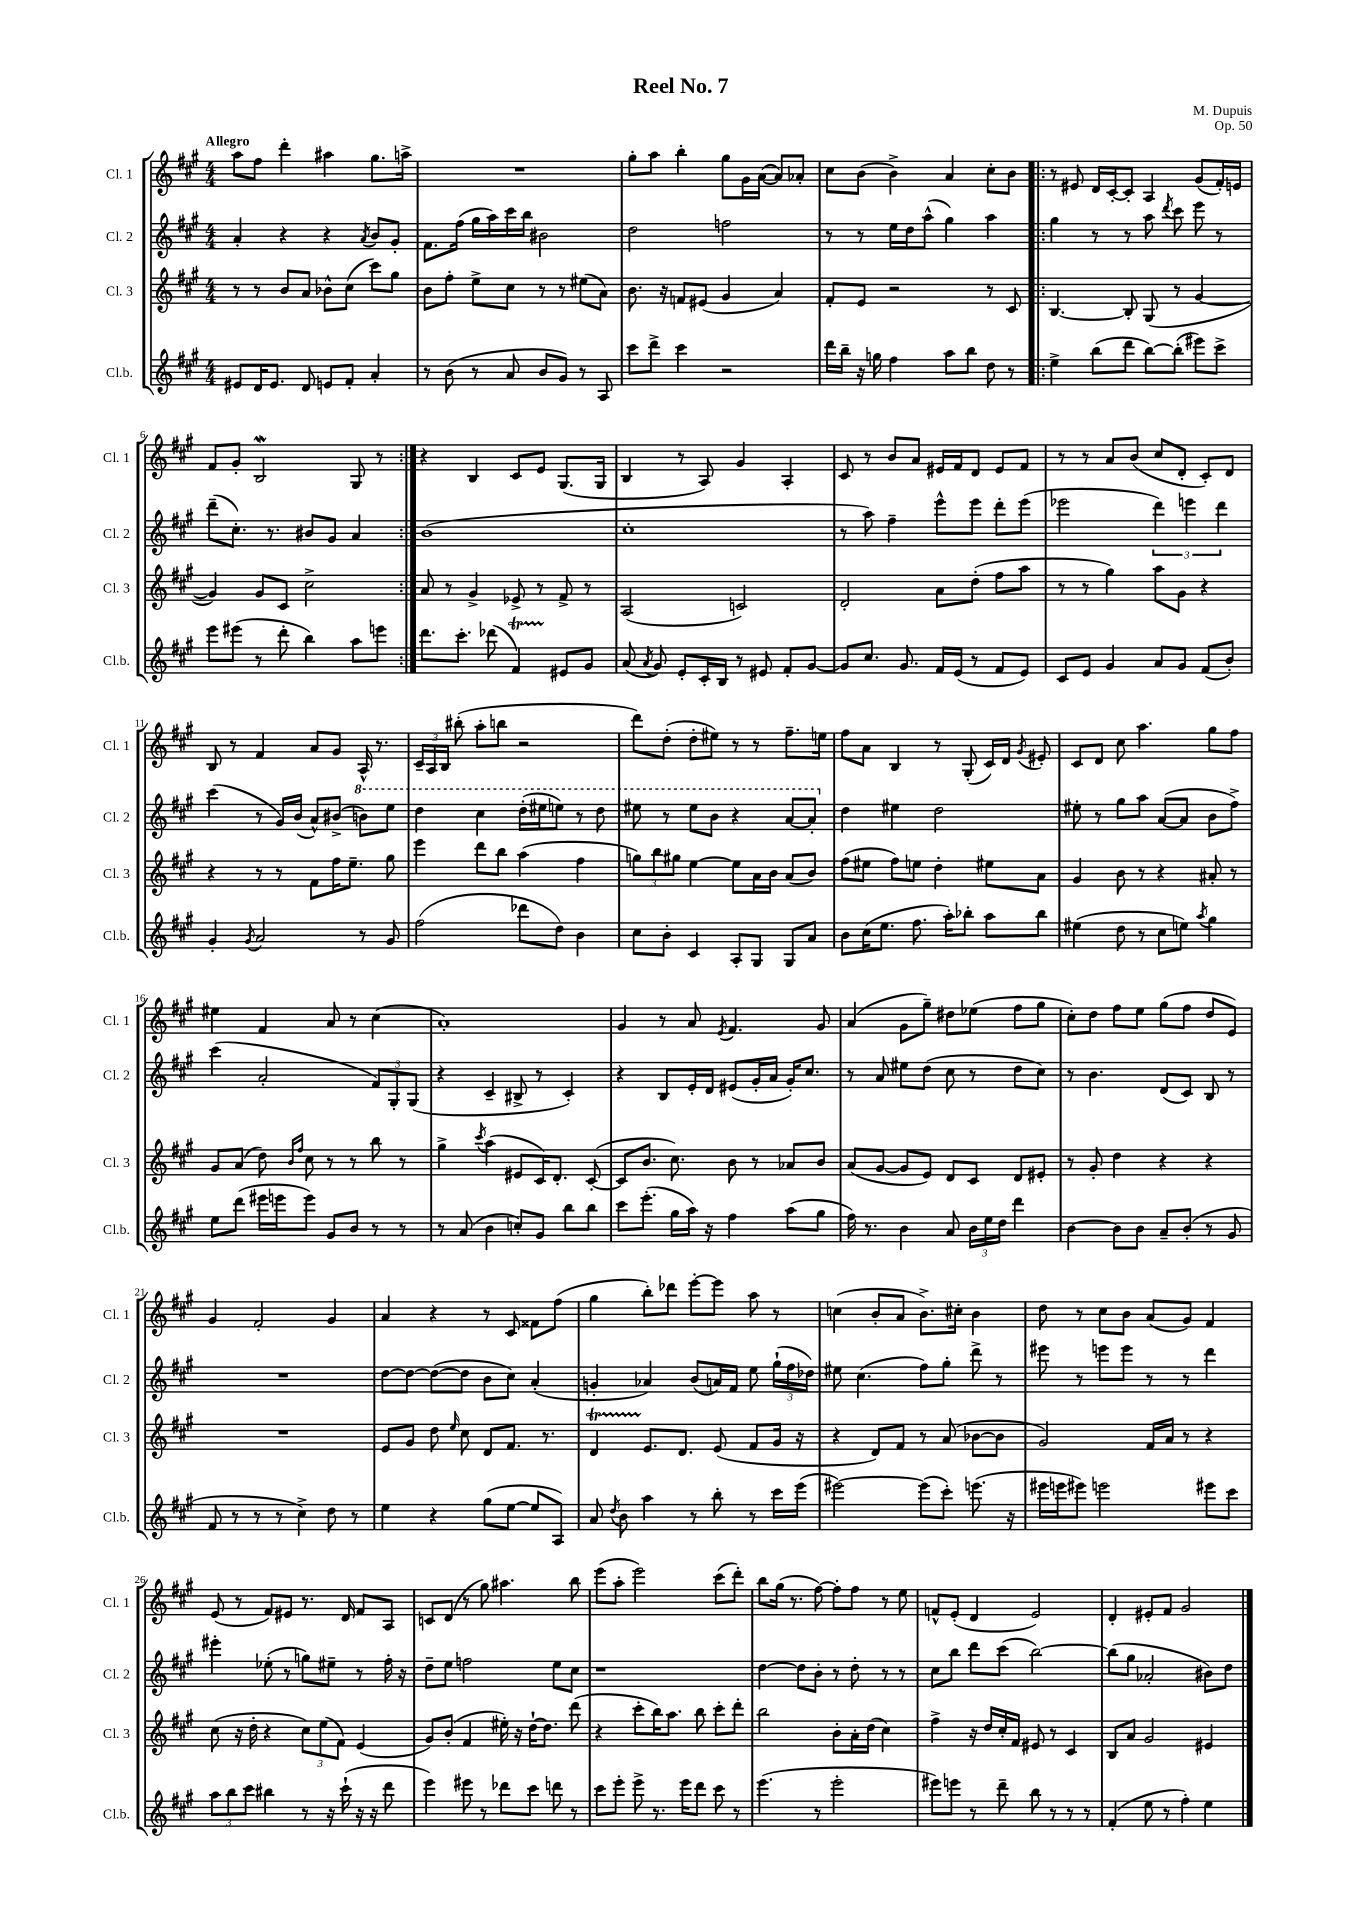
\header { title = "Reel No. 7" composer = "M. Dupuis" opus = "Op. 50" }
<<
\new StaffGroup <<
\new Staff = "s0" \with { instrumentName = "Cl. 1" shortInstrumentName = "Cl. 1" } {
    \clef treble \key a \major \numericTimeSignature \time 4/4 \tempo "Allegro"
    \autoBeamOff a''8[ fis''8] d'''4-. ais''4 gis''8.[ a''16]-> |
    R1 |
    gis''8[-. a''8] b''4-. gis''8[ gis'16 a'16]~( a'8[) aes'8]-. |
    cis''8[ b'8]( b'4->) a'4 cis''8[-. b'8] |
    \repeat volta 2 { r8 eis'8 d'16[ cis'16~-. cis'8]-. a4 gis'8[( fis'16-.) e'16] |
    fis'8[ gis'8]-. b2\mordent gis8 r8 | }
    r4 b4 cis'8[ e'8] gis8.[( gis16] |
    b4 r8 a8) gis'4 a4-. |
    cis'8 r8 b'8[ a'8] eis'16[ fis'16 d'8] eis'8[ fis'8] |
    r8 r8 a'8[ b'8]( cis''8[ d'8]-. cis'8[-.) d'8] |
    b8 r8 fis'4 a'8[ gis'8] a16-^ r8. |
    \tuplet 3/2 { cis'16[-- a16 b16] } bis''8-.( a''8[-. b''8] r2 |
    d'''8[) d''8]-.( d''8[-. eis''8]) r8 r8 fis''8.[-- e''16] |
    fis''8[ a'8] b4 r8 gis8-.( cis'16[) d'16] \acciaccatura { gis'8 } eis'8-. |
    cis'8[ d'8] cis''8 a''4. gis''8[ fis''8] |
    eis''4 fis'4 a'8 r8 cis''4( |
    a'1-.) |
    gis'4 r8 a'8 \acciaccatura { e'8 } fis'4. gis'8 |
    a'4( gis'8[ gis''8]--) dis''8[ ees''8]( fis''8[ gis''8] |
    cis''8[-.) d''8] fis''8[ e''8] gis''8[( fis''8] d''8[ e'8]) |
    gis'4 fis'2-. gis'4 |
    a'4 r4 r8 cis'8 fisis'8[ fis''8]( |
    gis''4 b''8[-.) des'''8] e'''8[~-. e'''8] a''8 r8 |
    c''4( b'8[-. a'8] b'8.[->) cis''16]-. b'4 |
    d''8 r8 cis''8[ b'8] a'8[( gis'8]) fis'4 |
    e'8( r8 fis'8[) eis'8] r8. d'16 fis'8[ a8] |
    c'8[ d'8]( r8 gis''8) ais''4. b''8 |
    e'''8[( a''8]-. e'''2) cis'''8[( d'''8]-.) |
    b''8[ gis''16]( r8. fis''8~) fis''8[-. fis''8] r8 e''8 |
    f'8[-^ e'8]-.( d'4 e'2) |
    d'4-. eis'8[-. fis'8] gis'2 \bar "|." |
}
\new Staff = "s1" \with { instrumentName = "Cl. 2" shortInstrumentName = "Cl. 2" } {
    \clef treble \key a \major \numericTimeSignature \time 4/4
    \autoBeamOff a'4-. r4 r4 \acciaccatura { a'8 } b'8[ gis'8]-. |
    fis'8.[ fis''16]( gis''16[ a''16) cis'''16 b''16] bis'2 |
    d''2 f''2 |
    r8 r8 e''16[ d''16 a''8]-^( gis''4) a''4 |
    \repeat volta 2 { gis''4 r8 r8 a''8 \acciaccatura { d'''8 } cis'''8 e'''8 r8 |
    d'''8[--( cis''8.]-.) r8. bis'8[ gis'8] a'4 | }
    b'1( |
    cis''1-. |
    r8 a''8) fis''4-- e'''8[-^ e'''8] d'''8[-. e'''8]( |
    ees'''2 \tuplet 3/2 { d'''4) e'''4 d'''4 } |
    cis'''4( r8 gis'16[) b'16]( a'8[-^) bis'8]->( \ottava #1 b''!8[) e'''8] |
    d'''4 cis'''4 d'''16[-.( eis'''16 e'''8]) r8 d'''8 |
    eis'''8 r8 eis'''8[ b''8] r4 a''8[~ a''8]-. \ottava #0 |
    d''4 eis''4 d''2 |
    eis''8-. r8 gis''8[ a''8] a'8[~( a'8] b'8[ fis''8]->) |
    cis'''4( a'2-. \tuplet 3/2 { fis'8[) gis8-. gis8]( } |
    r4 cis'4-- bis8-> r8 cis'4-.) |
    r4 b8[ e'16-. d'16] eis'8[( gis'16-. a'16] gis'16[-.) cis''8.] |
    r8 a'8 eis''8[ d''8]( cis''8 r8 d''8[ cis''8]) |
    r8 b'4. d'8[( cis'8]) b8 r8 |
    R1 |
    d''8[~ d''8]~ d''8[~( d''8] b'8[ cis''8]) a'4-.( |
    g'4-. aes'4) b'8[( a'16) fis'16] e''8 \tuplet 3/2 { gis''16[-!( fis''16 des''16]) } |
    eis''8 cis''4.( fis''8[) gis''8]-. d'''8-> r8 |
    eis'''8 r8 e'''8[ e'''8] r8 r8 d'''4 |
    eis'''4-. ees''8-.( r8 g''8[) eis''8]-- r8 fis''16-. r16 |
    d''8[-- e''8] f''2 e''8[ cis''8] |
    r1 |
    d''4~ d''8[ b'8]-. r8 d''8-. r8 r8 |
    cis''8[ b''8] d'''8[ cis'''8]( b''2~) |
    b''8[( gis''8] aes'2-. bis'8[) d''8] \bar "|." |
}
\new Staff = "s2" \with { instrumentName = "Cl. 3" shortInstrumentName = "Cl. 3" } {
    \clef treble \key a \major \numericTimeSignature \time 4/4
    \autoBeamOff r8 r8 b'8[ a'8] bes'8[-^ cis''8]( cis'''8[) gis''8] |
    b'8[ fis''8]-. e''8[-> cis''8] r8 r8 eis''8[( a'8]) |
    b'8. r16 f'8[ eis'8]( gis'4 a'4) |
    fis'8[-. e'8] r2 r8 cis'8 |
    \repeat volta 2 { b4.~ b8-. gis8( r8 gis'4~ |
    gis'4) gis'8[ cis'8] cis''2-> | }
    a'8 r8 gis'4-> ees'8-> r8 fis'8-> r8 |
    a2( c'2) |
    d'2-. a'8[ d''8]-.( fis''8[ a''8] |
    r8 r8 gis''4) a''8[ gis'8] r4 |
    r4 r8 r8 fis'8[ fis''16 e''8.]-- gis''8 |
    e'''4 d'''8[ b''8] a''4( fis''4 |
    \tuplet 3/2 { g''8[) b''8 gis''8] } e''4~ e''8[ a'16 b'16] a'8[( b'8]) |
    fis''8[( eis''8] fis''8[) e''8] d''4-. eis''8[ a'8] |
    gis'4 b'8 r8 r4 ais'8-. r8 |
    gis'8[ a'8]( d''8) \grace { b'16[ fis''16] } cis''8 r8 r8 b''8 r8 |
    gis''4-> \acciaccatura { cis'''8 } a''4( eis'8[ cis'16) d'8.]-. cis'8~-.( |
    cis'8[ b'8.] cis''8.) b'8 r8 aes'8[ b'8] |
    a'8[( gis'8]~ gis'8[ e'8]) d'8[ cis'8] d'8[ eis'8]-. |
    r8 gis'8-. d''4 r4 r4 |
    R1 |
    e'8[ gis'8] d''8 \grace { e''16 } cis''8 d'8[ fis'8.] r8. |
    d'4\startTrillSpan e'8.[\stopTrillSpan d'8.] e'8( fis'8[ gis'16] r16 |
    r4 d'8[) fis'8] r8 a'8( bes'8[~ bes'8] |
    gis'2) fis'16[ a'16] r8 r4 |
    cis''8( r16 d''16-. r4 \tuplet 3/2 { cis''8[) e''8( fis'8]) } e'4( |
    gis'8[) b'8]-.( fis'4 eis''16-.) r16 d''16[~-! d''8.] d'''8( |
    r4 cis'''8[-. b''16) a''8.] b''8 cis'''8[-. d'''8]-. |
    b''2 b'8[-. a'16-. d''16]( cis''4) |
    fis''4-> r16 d''16[ cis''16-. fis'16] eis'8 r8 cis'4 |
    b8[ a'8] gis'2 eis'4 \bar "|." |
}
\new Staff = "s3" \with { instrumentName = "Cl.b." shortInstrumentName = "Cl.b." } {
    \clef treble \key a \major \numericTimeSignature \time 4/4
    \autoBeamOff eis'8[ d'16 eis'8.] d'8 e'8[ fis'8]-. a'4-. |
    r8 b'8( r8 a'8 b'8[ gis'8]) r8 a8 |
    cis'''8[ d'''8]-> cis'''4 r2 |
    d'''16[ b''16]-- r16 g''16 fis''4 a''8[ b''8] d''8 r8 |
    \repeat volta 2 { e''4-> b''8[( d'''8] b''8[~) b''8]-.( eis'''8[) cis'''8]-> |
    e'''8[ eis'''8]( r8 d'''8-. b''4) a''8[ e'''8] | }
    d'''8.[ cis'''8.]-. des'''8( fis'4\startTrillSpan) eis'8[\stopTrillSpan gis'8] |
    a'8( \acciaccatura { a'8 } gis'8) e'8[-. cis'16-. b16] r8 eis'8 fis'8[-. gis'8]~ |
    gis'8[ cis''8.] gis'8. fis'16[ e'16]( r8 fis'8[ e'8]) |
    cis'8[ e'8] gis'4 a'8[ gis'8] fis'8[( b'8]-.) |
    gis'4-. \acciaccatura { gis'8 } a'2 r8 gis'8 |
    fis''2( des'''8[ d''8]) b'4 |
    cis''8[ b'8]-. cis'4 a8[-. gis8] gis8[ a'8] |
    b'8[ cis''16( e''8.] fis''8. a''16[-.) bes''8]-. a''8[ bes''8] |
    eis''4( d''8 r8 cis''8[ e''8]) \acciaccatura { a''8 } gis''4 |
    e''8[ d'''8]( eis'''16[ e'''16 e'''8]) gis'8[ b'8] r8 r8 |
    r8 a'8( b'4 c''8[-.) gis'8] b''8[ b''8] |
    cis'''8[ e'''8.]-.( gis''16[ a''16]) r16 fis''4 a''8[( gis''8] |
    fis''16) r8. b'4 a'8 \tuplet 3/2 { b'16[ e''16 d''16] } d'''4 |
    b'4~ b'8[ b'8] a'8[-- b'8]-.( r8 gis'8 |
    fis'8 r8 r8 r8 cis''4->) d''8 r8 |
    e''4 r4 gis''8[( e''8]~ e''8[ a8]) |
    a'8 \acciaccatura { d''8 } b'8 a''4 r8 b''8-. r8 cis'''16[ e'''16]( |
    eis'''2~) eis'''8[( cis'''8]-.) e'''8.( r16 |
    eis'''16[ e'''16 eis'''8]) e'''2 eis'''8[ cis'''8] |
    \tuplet 3/2 { a''8[ b''8 cis'''8] } bis''4 r8 r16 cis'''16-!( r16 r16 d'''8 |
    e'''4) eis'''8 r8 des'''8[ cis'''8] d'''8 r8 |
    cis'''8[ e'''8]-. e'''8-> r8. e'''16[ d'''8] cis'''8 r8 |
    e'''4.( r8 e'''2-. |
    eis'''8[) e'''8] r8 d'''8-- b''8 r8 r8 r8 |
    fis'4-.( e''8 r8 fis''4-.) e''4 \bar "|." |
}
>>
>>
